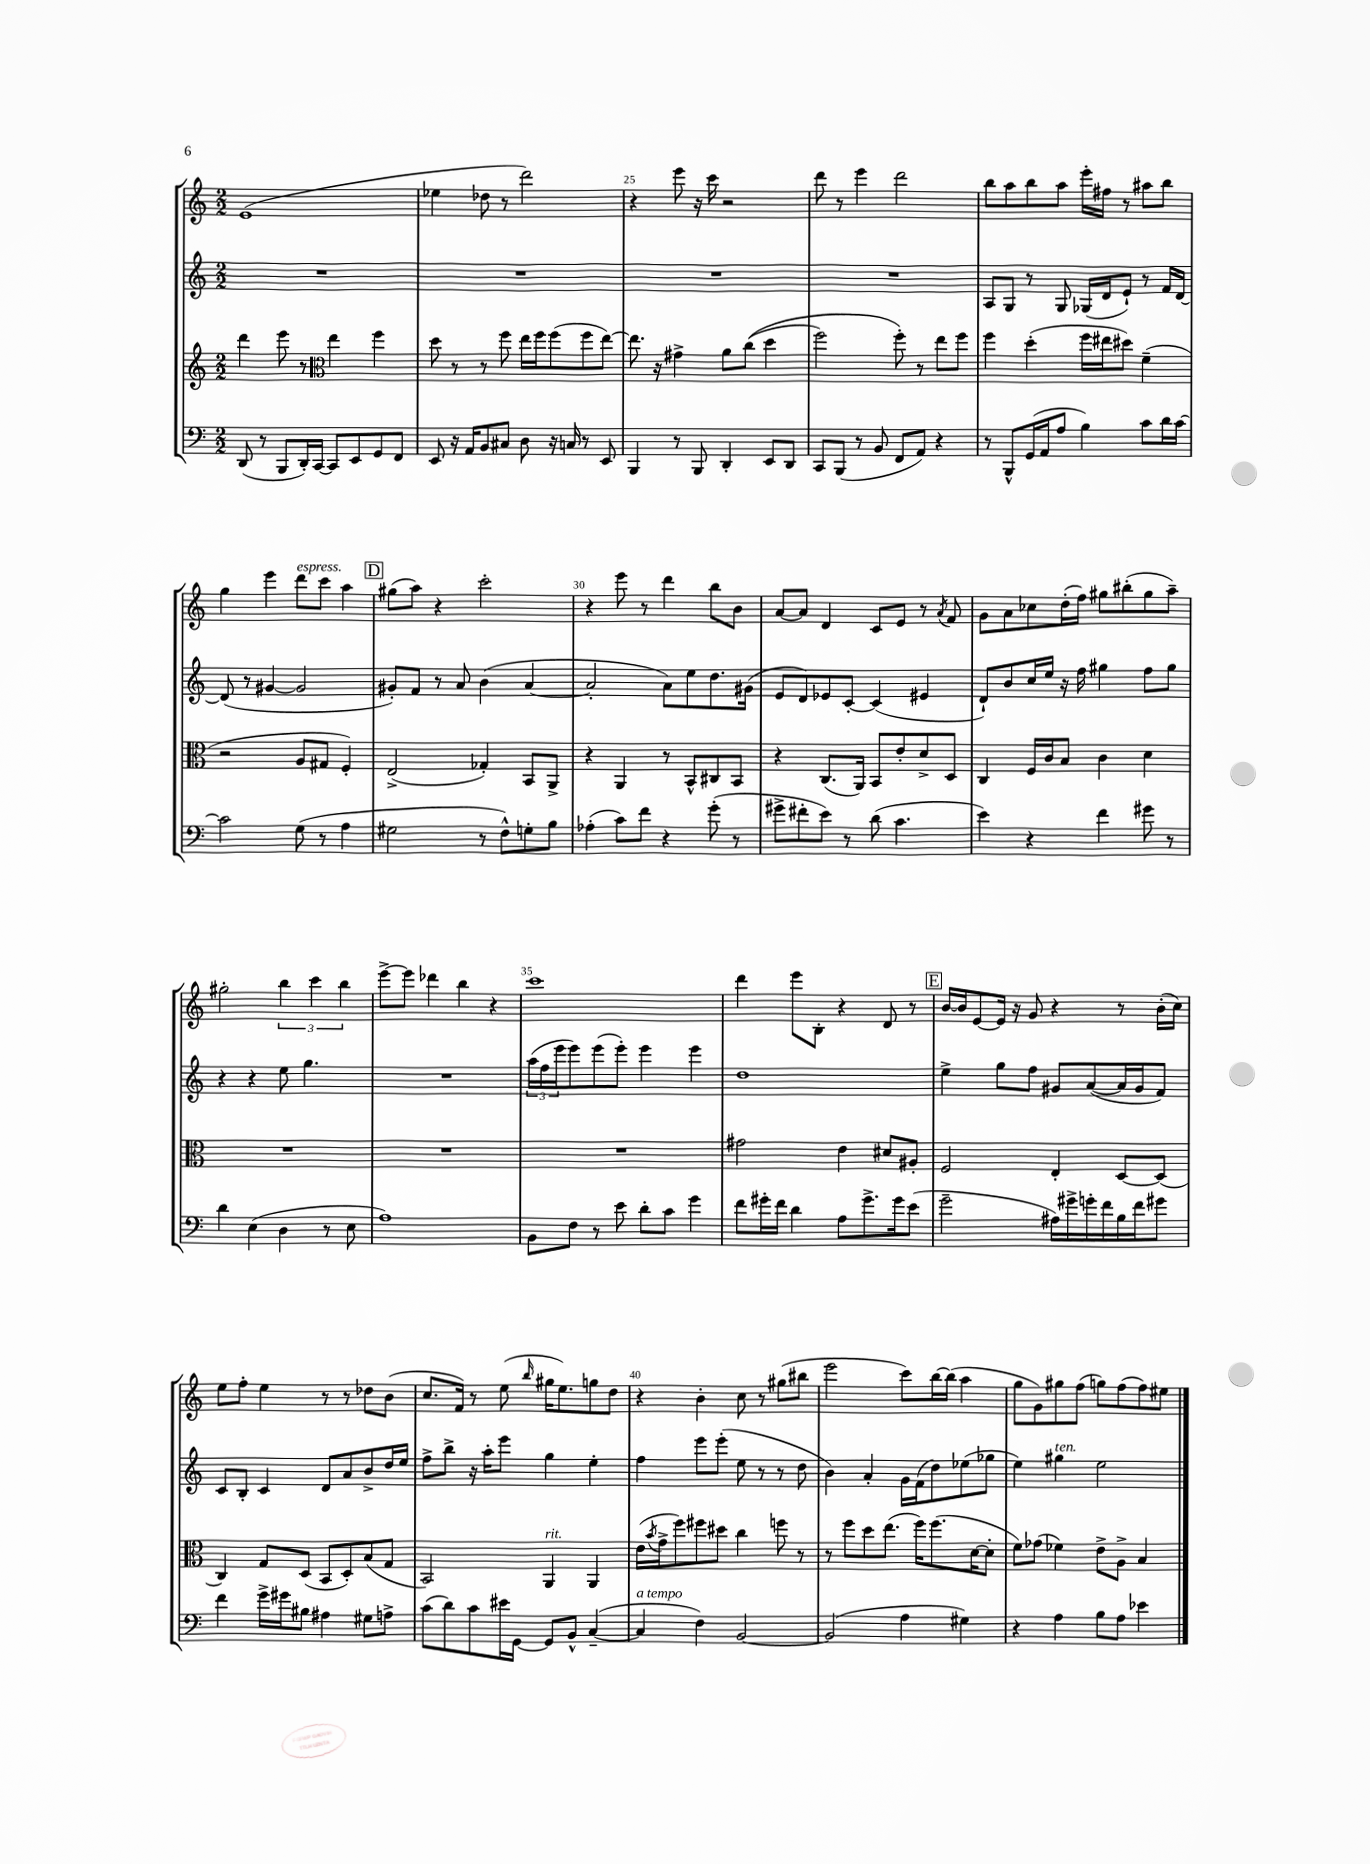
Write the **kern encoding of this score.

**kern	**kern	**kern	**kern
*part4	*part3	*part2	*part1
*staff4	*staff3	*staff2	*staff1
*clefF4	*clefG2	*clefG2	*clefG2
*k[]	*k[]	*k[]	*k[]
*M2/2	*M2/2	*M2/2	*M2/2
=23	=23	=23	=23
(8DD/	4ddd\	1r	(1e
8r	.	.	.
8BBB/L	8eee\	.	.
16DD'/L)	8r	.	.
[16CC/JJ	.	.	.
*	*clefC3	*	*
8CC/L]	4ee\	.	.
8EE/	.	.	.
8GG/	4ff\	.	.
8FF/J	.	.	.
=24	=24	=24	=24
8EE/	8dd\	1r	4ee-X\
16r	8r	.	.
16AA/KL	.	.	.
8BB/	8r	.	8dd-X\
8C#X/J	8ff\	.	8r
8D\	16ee\LL	.	2ddd\)
.	16ff\J	.	.
16r	(8ff\	.	.
16Cn/	.	.	.
8r	8ff\	.	.
8EE/	[8ee\J)	.	.
=25	=25	=25	=25
4BBB/	8.ee\]	1r	4r
.	16r	.	.
8r	4g#X^\	.	8eee\
8BBB/	.	.	16r
.	.	.	16ccc\
4DD'/	8a\L	.	2r
.	((8cc\J	.	.
8EE/L	4dd\	.	.
8DD/J	.	.	.
=26	=26	=26	=26
8CC/L	2ff\)	1r	8ddd\
(8BBB/J	.	.	8r
8r	.	.	4eee\
8BB/	.	.	.
8FF/L	8ff'\)	.	2ddd\
8AA/J)	8r	.	.
4r	8ee\L	.	.
.	8ff\J	.	.
=27	=27	=27	=27
8r	4ff\	8A/L	8bb\L
8BBB^^/L	.	8G/J	8aa\
(16GG/L	(4dd'\	8r	8bb\
16AA/J	.	.	.
8A/J	.	8G/	8aa\J
4B\)	16ff\LL	(16G-X/LL	16eee'\LL
.	16ee#X\J	16d/J	16ff#X\JJ
.	8dd#X\J)	8e`/J)	8r
8c\L	(4f~\	8r	8aa#X\L
16d\L	.	16f/LL	8bb\J
[16c\JJ	.	[16d/JJ	.
!!LO:LB:g=z
=28	=28	=28	=28
2c\]	2r	(8d/]	4gg\
.	.	8r	.
.	.	[4g#X/	4eee\
!	!	!	!LO:TX:a:i:t=espress.
(8G\	8A/L	2g#/]	8ddd\L
8r	8G#X/J	.	8ccc\J
4A\	4F'/)	.	4aa\
!!LO:REH:place=s1:t=D
=29	=29	=29	=29
2G#X\	(2E^/	8g#X'/L)	(8gg#X\L
.	.	8f/J	8aa\J)
.	.	8r	4r
.	.	8a/	.
8r	4G-X'/)	(4b\	2ccc'\
8F^^\L)	.	.	.
8Gn'\	8BB/L	[4a/	.
8B\J	8AA^/J	.	.
=30	=30	=30	=30
(4A-X'\	4r	2a'/]	4r
8c\L)	4AA/	.	8eee\
8f\J	.	.	8r
4r	8r	8a\L)	4ddd\
.	8BB^^/L	8ee\	.
(8g'\	8C#X/	8.dd\	8bb\L
8r	8BB/J	.	8b\J
.	.	(16g#X\Jk	.
=31	=31	=31	=31
8g#X^\L	4r	8e/L	[8a/L
8f#X'\	.	8d/)	8a/J]
8e\J)	(8.C/L	8e-X/	4d/
8r	.	[8c'/J	.
.	16AA/Jk)	.	.
(8d\	8BB/L	(4c/]	8c/L
4.c\	8e'/	.	8e/J
.	8d^/	4e#X/	8r
.	.	.	8qa/
.	8D/J	.	8f/
=32	=32	=32	=32
4e\)	4C/	8d`/L)	8g\L
.	.	8b/	8a\
4r	16F/LL	16cc/L	8cc-X\
.	16c/J	16ee/JJ	.
.	8B/J	16r	(16dd'\L
.	.	16ff\	16ff\JJ)
4f\	4c\	4gg#X\	8gg#X\L
.	.	.	(8bb#X'\
8g#X\	4d\	8ff\L	8gg#\
8r	.	8gg#\J	8aa~\J)
!!LO:LB:g=z
=33	=33	=33	=33
4d\	1r	4r	2gg#X'\
(4E\	.	4r	.
4D\	.	8ee\	6bb\
.	.	4.gg\	.
.	.	.	6ccc\
8r	.	.	.
.	.	.	6bb\
8E\	.	.	.
=34	=34	=34	=34
1A)	1r	1r	[8eee^\L
.	.	.	8eee\J]
.	.	.	4ddd-X\
.	.	.	4bb\
.	.	.	4r
=35	=35	=35	=35
8BB\L	1r	(24aa\LL	1ccc
.	.	24ff\	.
.	.	24eee\J	.
8F\J	.	8eee\)	.
8r	.	(8eee\	.
8e\	.	8eee'\J)	.
8d'\L	.	4eee\	.
8c\J	.	.	.
4g\	.	4eee\	.
=36	=36	=36	=36
8f\L	2g#X\	1dd	4ddd\
16g#X'\L	.	.	.
16f\JJ	.	.	.
4d\	.	.	8eee\L
.	.	.	8B'\J
8A\L	4e\	.	4r
8.g#^\	.	.	.
.	8d#X/L	.	8d/
16g#\k	.	.	.
(8e\J	8A#X'/J	.	8r
!!LO:REH:place=s1:t=E
=37	=37	=37	=37
2g~\	2F/	4ee^\	[16b/LL
.	.	.	16b/J]
.	.	.	[8e/
.	.	8gg\L	16e/Jk]
.	.	.	16r
.	.	8ff\J	8g/
16A#X\LL)	4E'/	8g#X/L	4r
16g#X^\	.	.	.
16gn'\	.	([8a/	.
16f\	.	.	.
16B\	[8D/L	16a/L]	8r
16f\J	.	16g#/J	.
8g#X\J	(8D/J]	8f/J)	(16b'\LL
.	.	.	16cc\JJ)
!!LO:LB:g=z
=38	=38	=38	=38
4f\	4C/)	8c/L	8ee\L
.	.	8B'/J	8ff'\J
16g^\LL	8G/L	4c/	4ee\
16g#X\J	.	.	.
8B#X\J	(8D/J	.	.
4A#X\	8BB/L	8d/L	8r
.	8D'/)	8a/	8r
8G#X\L	(8B/	8b^/	8dd-X\L
8An^\J	8G/J	16dd/L	(8b\J
.	.	16ee/JJ	.
=39	=39	=39	=39
(8c\L	2BB/)	8ff^\L	8.cc/L
8d\)	.	8bb^\J	.
.	.	.	16f/Jk)
8c\	.	16r	8r
.	.	16aa'\KL	.
16e#X\L	.	8eee\J	(8ee\
[16GG\JJ	.	.	.
.	.	.	16qqbb/
!	!LO:TX:a:i:t=rit.	!	!
8GG/L]	4AA/	4gg\	16gg#X\KL
.	.	.	8.ee\)
8BB^^/J	.	.	.
([4C~/	4AA/	4ee'\	8ggn\
.	.	.	8dd\J
=40	=40	=40	=40
!LO:TX:a:i:t=a tempo	!	!	!
4C/]	(16e\LL	4ff\	4r
.	8qb/	.	.
.	16g^\J	.	.
.	8ff\)	.	.
4F\)	8ff#X\	8eee\L	4b'\
.	8dd#X\J	(8eee'\J	.
[2BB/	4cc\	8ee\	8cc\
.	.	8r	8r
.	8ffn\	8r	(8gg#X\L
.	8r	8dd\	8bb#X\J
=41	=41	=41	=41
(2BB/]	8r	4b\)	2eee\
.	8ff\L	.	.
.	8dd\	4a'/	.
.	(8.ee\J	.	.
4A\	.	16g\LL	8ccc\L)
.	16ff\KL)	(16f\J	.
.	(8.ff\	8dd\)	[16bb\L
.	.	.	(16bb\JJ]
4G#X\)	.	(8ee-X\	4aa\
.	[16d\K	.	.
.	8d'\J]	8gg-X\J	.
=42	=42	=42	=42
4r	8f\L)	4ee\)	8gg\L
.	(8g-X\J	.	8g\)
!	!	!LO:TX:a:i:t=ten.	!
4A\	4f-X\)	4gg#X\	8gg#X\
.	.	.	(8ff\J
8B\L	8e^\L	2ee\	8ggn\L)
8A\J	8A^\J	.	(8ff\
4e-X\	4B/	.	8ff\)
.	.	.	8ee#X\J
==	==	==	==
*-	*-	*-	*-
